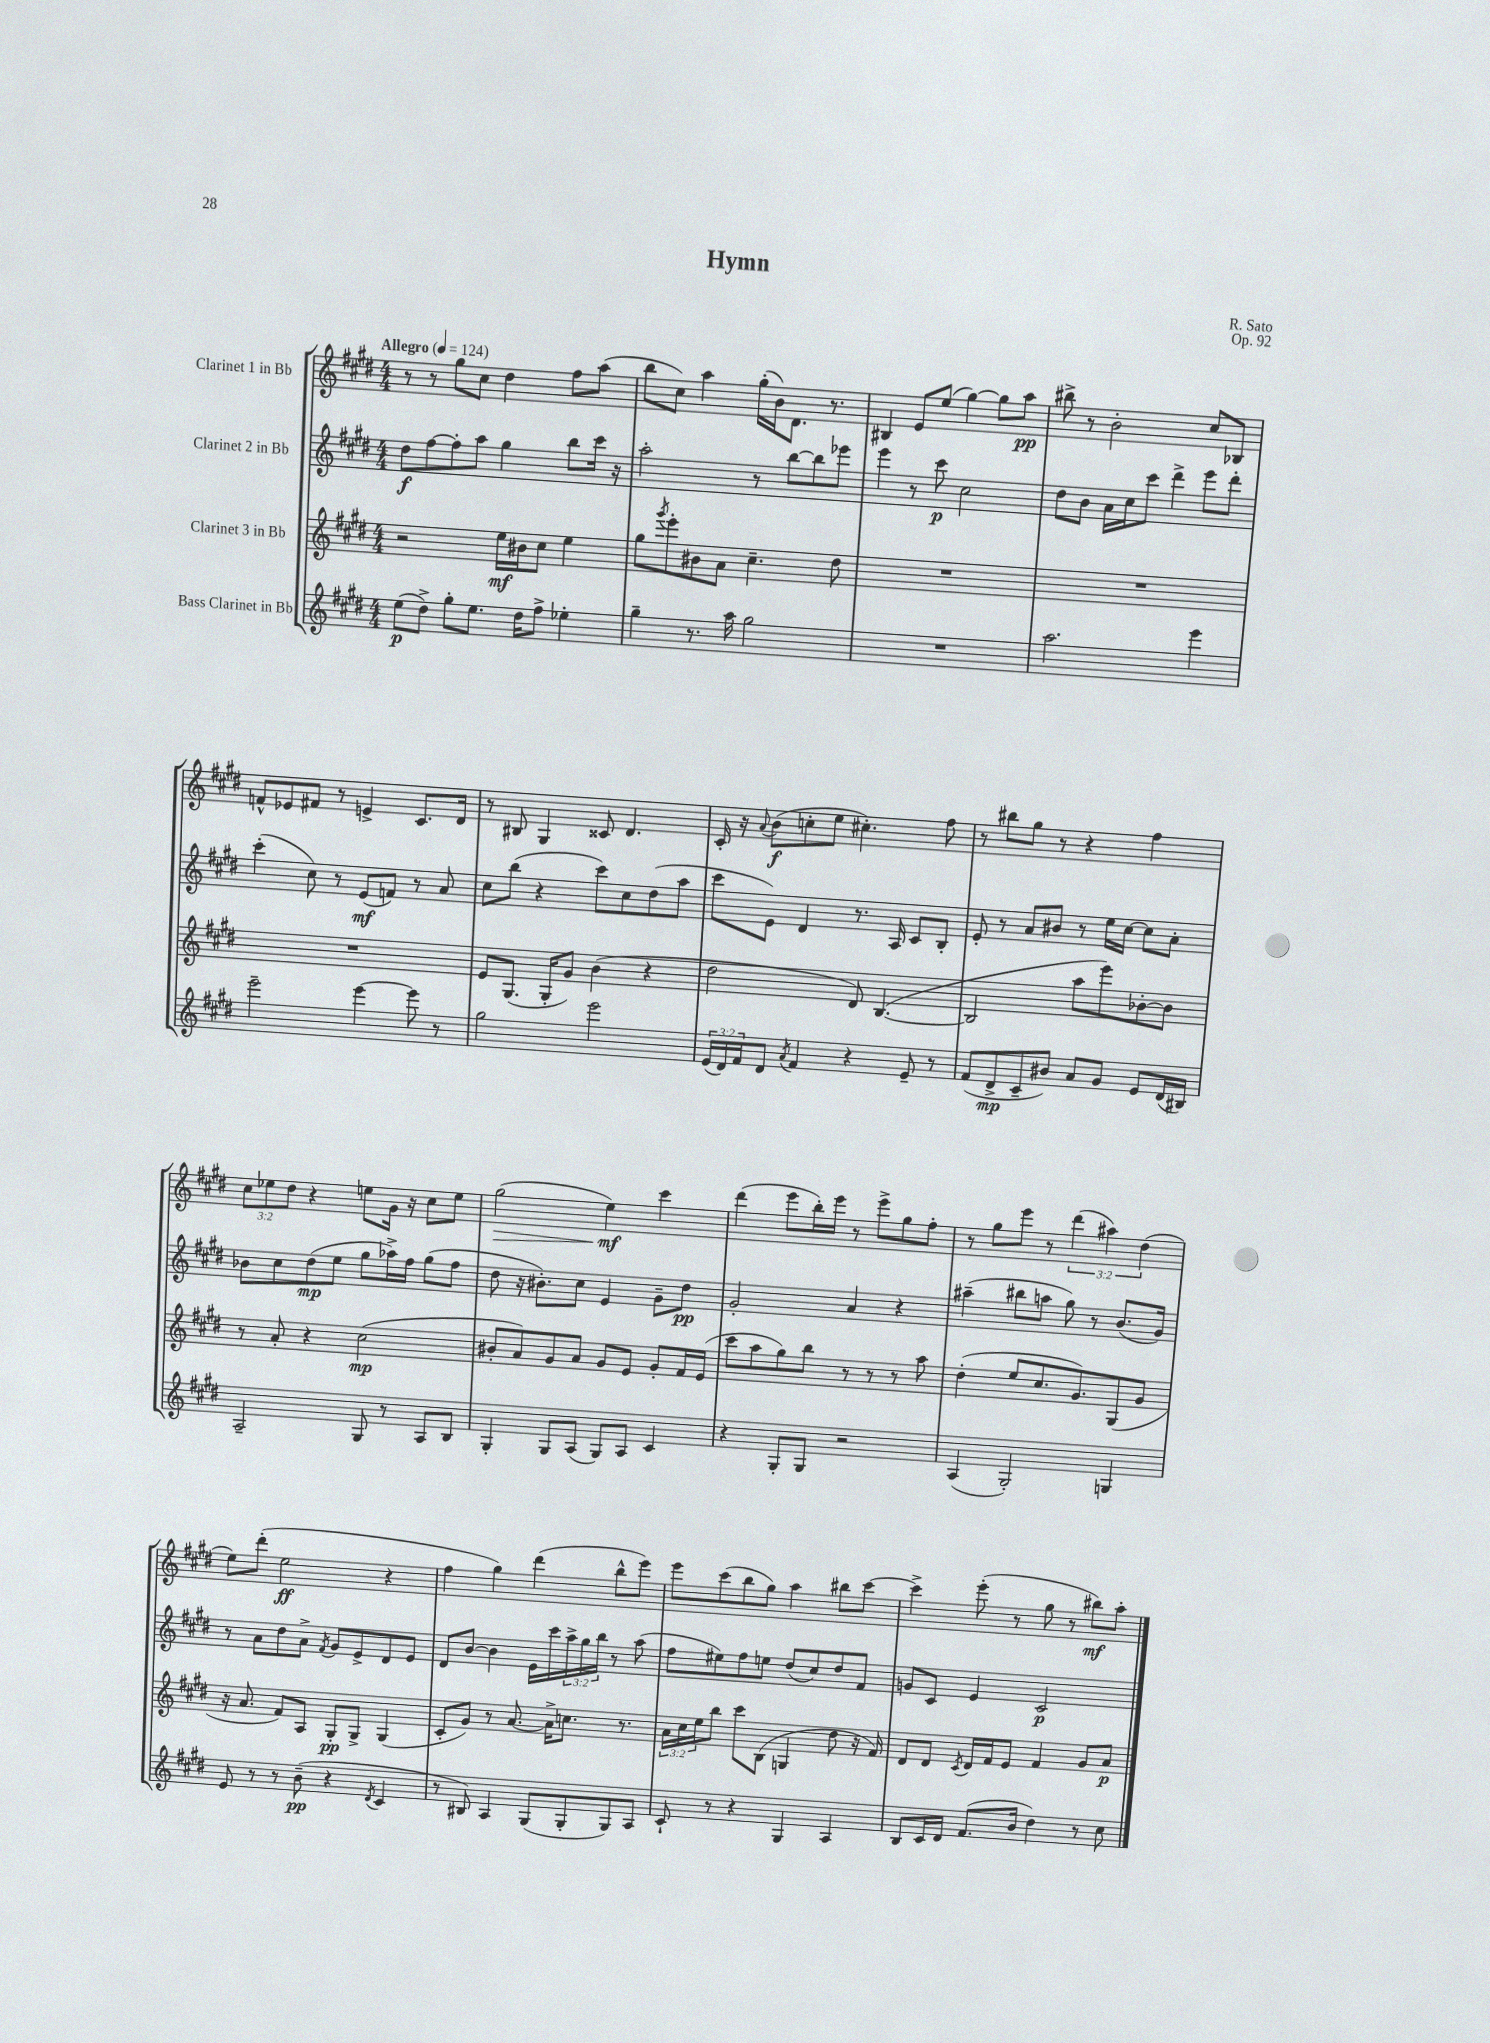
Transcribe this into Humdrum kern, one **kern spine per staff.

**kern	**dynam	**kern	**dynam	**kern	**dynam	**kern	**dynam
*part4	*part4	*part3	*part3	*part2	*part2	*part1	*part1
*staff4	*staff4	*staff3	*staff3	*staff2	*staff2	*staff1	*staff1
*I"Bass Clarinet in Bb	*	*I"Clarinet 3 in Bb	*	*I"Clarinet 2 in Bb	*	*I"Clarinet 1 in Bb	*
*clefG2	*	*clefG2	*	*clefG2	*	*clefG2	*
*k[f#c#g#d#]	*	*k[f#c#g#d#]	*	*k[f#c#g#d#]	*	*k[f#c#g#d#]	*
*M4/4	*	*M4/4	*	*M4/4	*	*M4/4	*
*MM124	*	*MM124	*	*MM124	*	*MM124	*
=1	=1	=1	=1	=1	=1	=1	=1
!	!	!	!	!	!	!LO:TX:a:B:t=Allegro	!
(8ee\L	p	2r	.	8dd#\L	f	8r	.
8dd#^\J)	.	.	.	[8ff#\	.	8r	.
8gg#'\L	.	.	.	8ff#'\]	.	8gg#\L	.
8.ee\J	.	.	.	8aa\J	.	8cc#\J	.
.	.	16ee\LL	mf	4gg#\	.	4dd#\	.
16dd#\KL	.	16b#X\J	.	.	.	.	.
8ff#^\J	.	8cc#\J	.	.	.	.	.
4ee-X'\	.	4ee\	.	8bb\L	.	8ff#\L	.
.	.	.	.	16ccc#\Jk	.	(8aa\J	.
.	.	.	.	16r	.	.	.
=2	=2	=2	=2	=2	=2	=2	=2
4gg#~\	.	8gg#\L	.	2aa'\	.	8bb\L	.
.	.	8qggg#/	.	.	.	.	.
.	.	8eee'\	.	.	.	8cc#\J)	.
8.r	.	8b#X\	.	.	.	4aa\	.
.	.	8a\J	.	.	.	.	.
16aa\	.	.	.	.	.	.	.
2gg#\	.	4.cc#~\	.	8r	.	(16gg#'\LL	.
.	.	.	.	.	.	16b\J)	.
.	.	.	.	[8bb\L	.	8.d#\J	.
.	.	.	.	8bb\]	.	.	.
.	.	.	.	.	.	8.r	.
.	.	8dd#\	.	8eee-X\J	.	.	.
=3	=3	=3	=3	=3	=3	=3	=3
1r	.	1r	.	4eee\	.	4B#X/	.
.	.	.	.	8r	.	8e/L	.
.	.	.	.	8ccc#\	p	(8ee/J	.
.	.	.	.	2cc#\	.	[4gg#\)	.
.	.	.	.	.	.	8gg#\L]	.
.	.	.	.	.	.	8aa\J	pp
=4	=4	=4	=4	=4	=4	=4	=4
2.aa\	.	1r	.	8dd#\L	.	8bb#X^\	.
.	.	.	.	8b\J	.	8r	.
.	.	.	.	16a\LL	.	2b'\	.
.	.	.	.	16cc#\J	.	.	.
.	.	.	.	8ccc#\J	.	.	.
.	.	.	.	4ddd#^\	.	.	.
4eee\	.	.	.	8eee\L	.	8cc#/L	.
.	.	.	.	8ddd#'\J	.	8B-X/J	.
!!LO:LB:g=z
=5	=5	=5	=5	=5	=5	=5	=5
2eee~\	.	1r	.	(4ccc#'\	.	8fn^^/L	.
.	.	.	.	.	.	8e-X/	.
.	.	.	.	8cc#\)	.	8f#X/J	.
.	.	.	.	8r	.	8r	.
[4eee\	.	.	.	(8e/L	mf	4en^/	.
.	.	.	.	8fn/J)	.	.	.
8eee\]	.	.	.	8r	.	8.c#/L	.
8r	.	.	.	8a/	.	.	.
.	.	.	.	.	.	16d#/Jk	.
=6	=6	=6	=6	=6	=6	=6	=6
2gg#\	.	8e/L	.	8cc#\L	.	8r	.
.	.	(8.G#/J	.	(8bb\J	.	8B#X/	.
.	.	.	.	4r	.	4G#/	.
.	.	16G#'/KL	.	.	.	.	.
.	.	8g#/J)	.	.	.	.	.
2eee\	.	(4b\	.	8ccc#\L)	.	8c##X/	.
.	.	.	.	8cc#\	.	4.d#/	.
.	.	4r	.	(8dd#\	.	.	.
.	.	.	.	8aa\J	.	.	.
=7	=7	=7	=7	=7	=7	=7	=7
(24e/LL	.	2dd#\	.	8ccc#\L	.	16c#'/	.
24d#/)	.	.	.	.	.	.	.
.	.	.	.	.	.	16r	.
24f#/J	.	.	.	.	.	.	.
.	.	.	.	.	.	8qqa/	.
8d#/J	.	.	.	8e\J)	.	(8b\L	f
8qa/	.	.	.	.	.	.	.
4f#/	.	.	.	4d#/	.	8ccn'\	.
.	.	.	.	.	.	8ee\J	.
4r	.	8d#/)	.	8.r	.	4.cc#X'\)	.
.	.	([4.B/	.	.	.	.	.
.	.	.	.	16A/	.	.	.
8e~/	.	.	.	8c#/L	.	.	.
8r	.	.	.	8B'/J	.	8ff#\	.
=8	=8	=8	=8	=8	=8	=8	=8
(8f#/L	.	2B/]	.	8e'/	.	8r	.
8d#^/	mp	.	.	8r	.	8bb#X\L	.
8c#~/	.	.	.	8a/L	.	8gg#\J	.
8b#X/J)	.	.	.	8b#X/J	.	8r	.
8a/L	.	8aa\L	.	8r	.	4r	.
8g#/J	.	8eee\)	.	16ee\LL	.	.	.
.	.	.	.	[16cc#\JJ	.	.	.
8e/L	.	[8b-X'\	.	8cc#\L]	.	4ff#\	.
(16d#/L	.	8b-\J]	.	8a'\J	.	.	.
16B#X/JJ)	.	.	.	.	.	.	.
!!LO:LB:g=z
=9	=9	=9	=9	=9	=9	=9	=9
2A~/	.	8r	.	8b-X\L	.	12cc#\L	.
.	.	.	.	.	.	12ee-X\	.
.	.	8a'/	.	8cc#\	.	.	.
.	.	.	.	.	.	12dd#\J	.
.	.	4r	.	(8dd#\	mp	4r	.
.	.	.	.	8ee\J	.	.	.
8G#/	.	(2cc#\	mp	8gg#\L	.	8een\L	.
8r	.	.	.	16aa-X^\L)	.	16g#\Jk	.
.	.	.	.	16ff#\JJ	.	16r	.
8A/L	.	.	.	(8gg#\L	.	8cc#\L	.
8B/J	.	.	.	8ff#\J	.	8ee\J	.
=10	=10	=10	=10	=10	=10	=10	=10
!	!	!	!	!	!	!	!LO:HP:b
4G#'/	.	8b#X'/L	.	8dd#\	.	(2gg#\	>
.	.	8a/)	.	16r	.	.	.
.	.	.	.	8.b#X'\L)	.	.	.
8G#/L	.	8g#/	.	.	.	.	.
(8A/J	.	8a/J	.	8cc#\J	.	.	.
8G#/L)	.	8g#/L	.	4e/	.	4ee\)	mf
8A/J	.	8e/J	.	.	.	.	.
4c#/	.	8g#'/L	.	8g#~\L	.	4ccc#\	]
.	.	16f#/L	.	8dd#\J	pp	.	.
.	.	(16e/JJ	.	.	.	.	.
=11	=11	=11	=11	=11	=11	=11	=11
4r	.	8ccc#\L	.	2g#'/	.	(4ddd#\	.
.	.	8aa\	.	.	.	.	.
8G#'/L	.	8gg#\)	.	.	.	8eee\L	.
8G#/J	.	8bb\J	.	.	.	16bb'\L)	.
.	.	.	.	.	.	16eee\JJ	.
2r	.	8r	.	4a/	.	8r	.
.	.	8r	.	.	.	8eee^\L	.
.	.	8r	.	4r	.	8gg#\	.
.	.	8aa\	.	.	.	8ff#'\J	.
=12	=12	=12	=12	=12	=12	=12	=12
(4A/	.	(4dd#'\	.	(4aa#X~\	.	8r	.
.	.	.	.	.	.	8gg#\L	.
2G#'/)	.	8ee/L	.	8bb#X\L	.	8eee\J	.
.	.	8.cc#/	.	8aan\J	.	8r	.
.	.	.	.	8gg#\)	.	(6ddd#\	.
.	.	8.g#/)	.	.	.	.	.
.	.	.	.	8r	.	.	.
.	.	.	.	.	.	6aa#X\)	.
4Gn/	.	(8G#/	.	(8.b/L	.	.	.
.	.	.	.	.	.	(6dd#\	.
.	.	8g#/J	.	.	.	.	.
.	.	.	.	16g#/Jk)	.	.	.
!!LO:LB:g=z
=13	=13	=13	=13	=13	=13	=13	=13
8e/	.	16r	.	8r	.	8ee\L)	.
.	.	8.a/	.	.	.	.	.
8r	.	.	.	8a\L	.	(8ddd#'\J	.
8r	.	8f#/L)	.	8dd#\	.	2ee\	ff
(8b~\	pp	8A/J	.	8a^\J	.	.	.
.	.	.	.	8qf#/	.	.	.
4r	.	8G#'/L	pp	8g#/L	.	.	.
.	.	8G#^/J	.	8e^/	.	.	.
8qd#/	.	.	.	.	.	.	.
4c#/	.	(4G#/	.	8d#/	.	4r	.
.	.	.	.	8e/J	.	.	.
=14	=14	=14	=14	=14	=14	=14	=14
8r	.	8c#'/L	.	8d#/L	.	4ff#\	.
8B#X/)	.	8g#/J)	.	[8b/J	.	.	.
4A/	.	8r	.	4b\]	.	4gg#\)	.
.	.	[8.a/	.	.	.	.	.
(8G#/L	.	.	.	16e\LL	.	(4ddd#\	.
.	.	16a^\KL]	.	16ccc#\	.	.	.
8G#'/	.	8.ccn\J	.	24aa^\	.	.	.
.	.	.	.	24gg#\	.	.	.
.	.	.	.	24bb\JJ	.	.	.
8G#/)	.	.	.	8r	.	8bb^^\L	.
.	.	8.r	.	.	.	.	.
8A/J	.	.	.	(8aa\	.	8eee\J)	.
=15	=15	=15	=15	=15	=15	=15	=15
8c#`/	.	24a\LL	.	8ff#\L	.	8eee\L	.
.	.	24cc#\	.	.	.	.	.
.	.	24ee\J	.	.	.	.	.
8r	.	8bb\J	.	8ee#X\)	.	(8ccc#\	.
4r	.	8ccc#\L	.	8ff#\	.	8bb\	.
.	.	(8B\J	.	8een\J	.	8gg#\J)	.
4G#/	.	4Gn/	.	(8dd#/L	.	4aa\	.
.	.	.	.	8cc#/)	.	.	.
4A/	.	8dd#\	.	8dd#/	.	8bb#X\L	.
.	.	16r	.	8f#/J	.	[8ccc#\J	.
.	.	16f#/)	.	.	.	.	.
=16	=16	=16	=16	=16	=16	=16	=16
8B/L	.	8d#/L	.	8gn/L	.	4ccc#^\]	.
16c#/L	.	8d#/J	.	8c#/J	.	.	.
16d#/JJ	.	.	.	.	.	.	.
.	.	8qc#/	.	.	.	.	.
(8.f#/L	.	16d#/LL	.	4e/	.	(8eee'\	.
.	.	16f#/J	.	.	.	.	.
.	.	8e/J	.	.	.	8r	.
16b/Jk	.	.	.	.	.	.	.
4dd#\)	.	4f#/	.	2c#/	p	8gg#\	.
.	.	.	.	.	.	8r	.
8r	.	8g#/L	.	.	.	8bb#X\L)	mf
8cc#\	.	8a/J	p	.	.	8aa'\J	.
==	==	==	==	==	==	==	==
*-	*-	*-	*-	*-	*-	*-	*-
